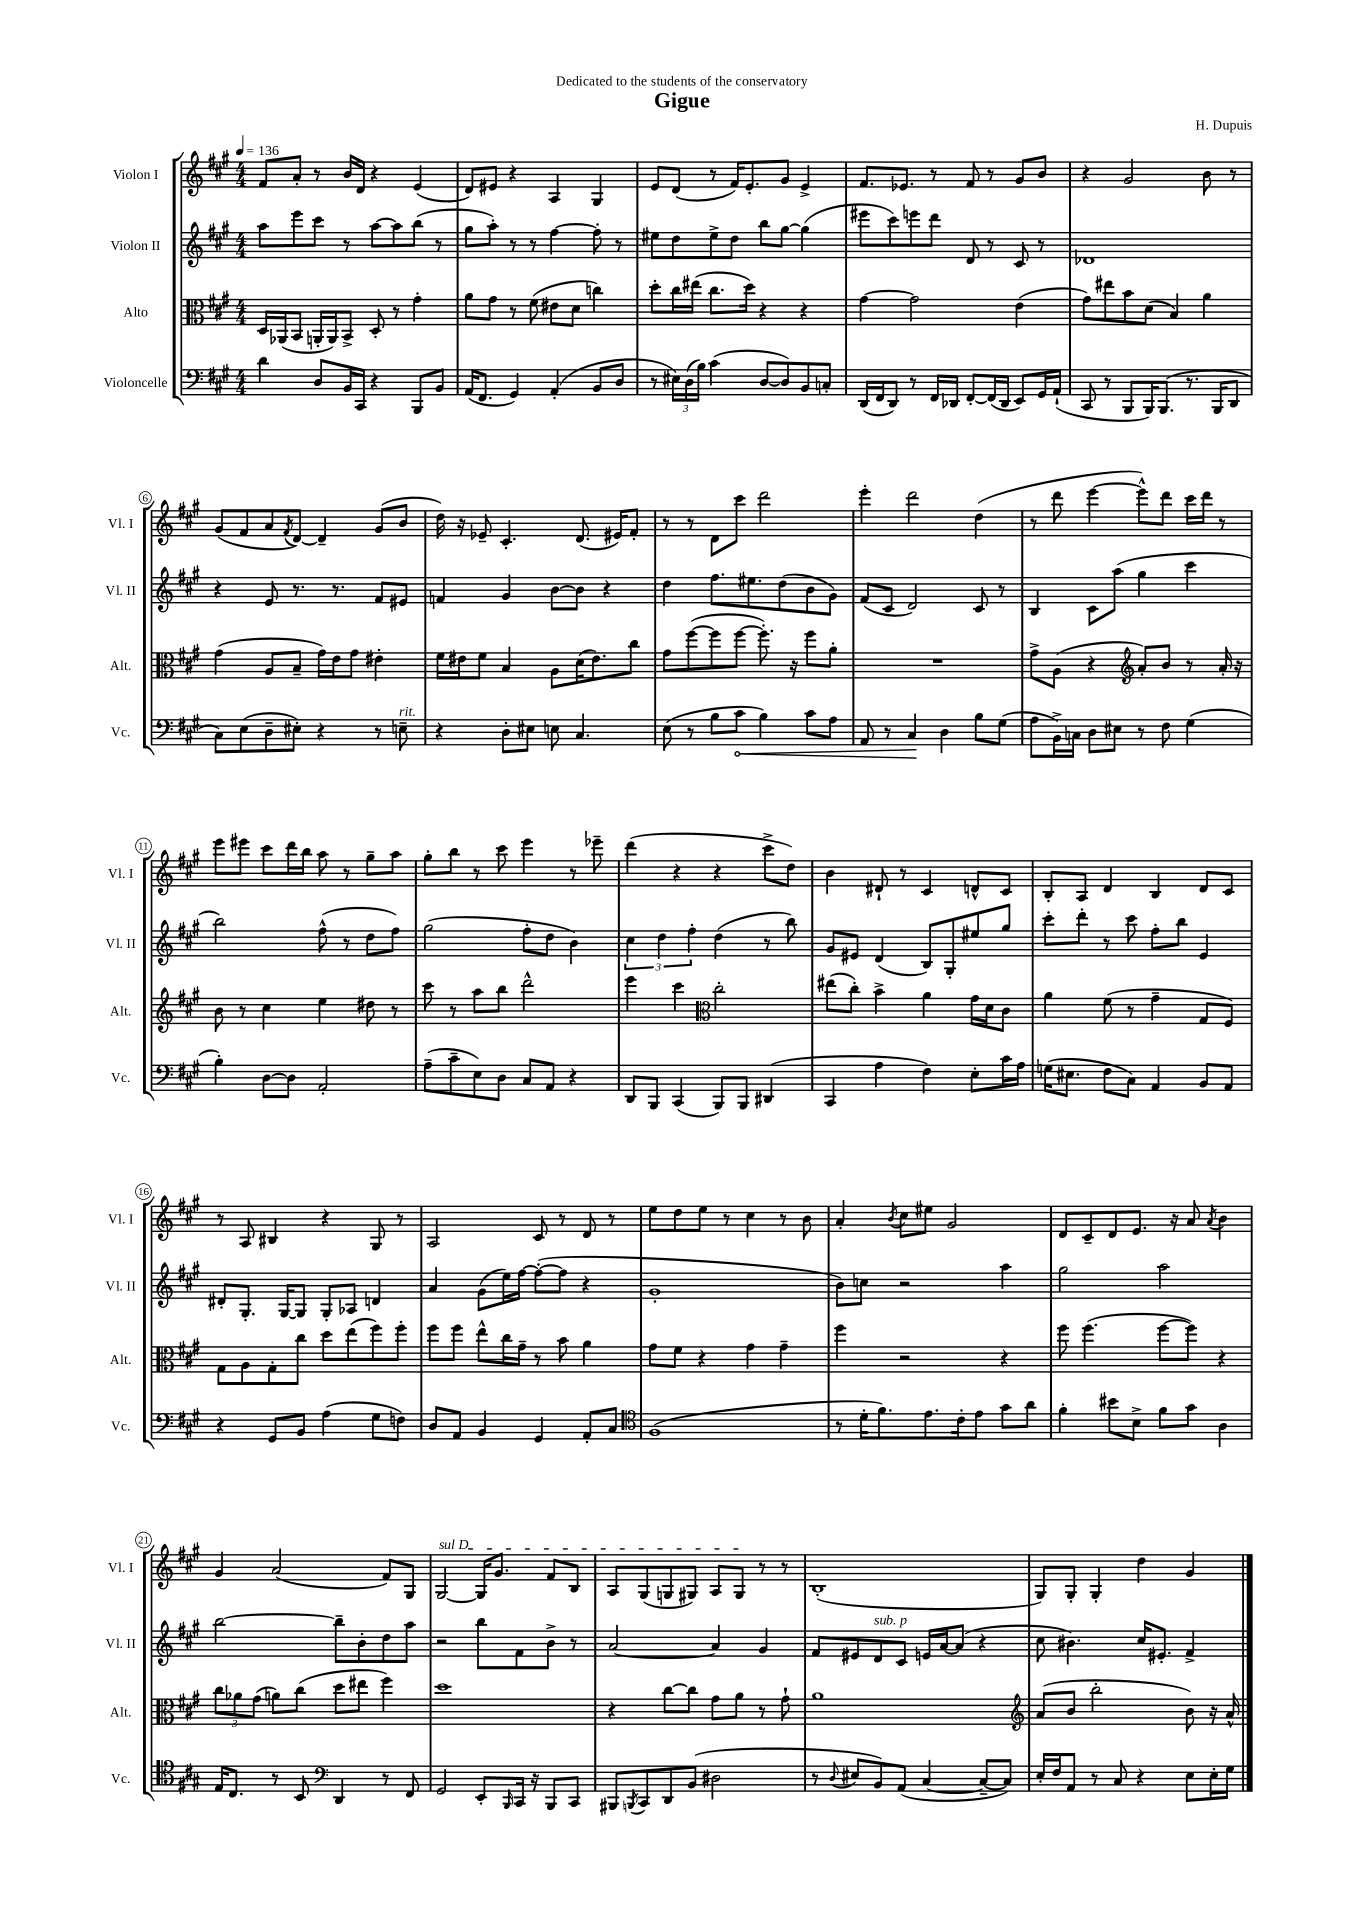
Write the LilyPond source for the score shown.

\header { title = "Gigue" composer = "H. Dupuis" dedication = "Dedicated to the students of the conservatory" }
<<
\new StaffGroup <<
\new Staff = "s0" \with { instrumentName = "Violon I" shortInstrumentName = "Vl. I" } {
    \clef treble \key a \major \numericTimeSignature \time 4/4 \tempo 4 = 136
    fis'8 a'8-. r8 b'16 d'16 r4 e'4( |
    d'8) eis'8 r4 a4 gis4 |
    e'8 d'8( r8 fis'16) e'8.-. gis'8 e'4-> |
    fis'8. ees'8. r8 fis'8 r8 gis'8 b'8 |
    r4 gis'2 b'8 r8 |
    gis'8( fis'8 a'8 \acciaccatura { fis'8 } d'8~) d'4-- gis'8( b'8 |
    d''16) r16 ees'8-- cis'4.-. d'8.( eis'16) fis'8-. |
    r8 r8 d'8 cis'''8 d'''2 |
    e'''4-. d'''2 d''4( |
    r8 d'''8 e'''4~ e'''8-^) d'''8 cis'''16 d'''16 r8 |
    e'''8 eis'''8 cis'''8 d'''16 b''16 a''8 r8 gis''8-- a''8 |
    gis''8-. b''8 r8 cis'''8 e'''4 r8 ees'''8-- |
    d'''4( r4 r4 cis'''8-> d''8) |
    b'4 dis'8-! r8 cis'4 d'8-^ cis'8 |
    b8-. a8 d'4 b4 d'8 cis'8 |
    r8 a8 bis4 r4 gis8 r8 |
    a2 cis'8 r8 d'8 r8 |
    e''8 d''8 e''8 r8 cis''4 r8 b'8 |
    a'4-. \acciaccatura { b'8 } cis''8 eis''8 gis'2 |
    d'8 cis'8-- d'8 e'8. r16 a'8 \acciaccatura { a'8 } b'4 |
    gis'4 a'2( fis'8) gis8 |
    \once \override TextSpanner.bound-details.left.text = \markup { \italic "sul D" } gis2~\startTextSpan gis16 gis'8. fis'8 b8 |
    a8 gis8( g8 gis8) a8 gis8\stopTextSpan r8 r8 |
    b1-.( |
    gis8) gis8-. gis4-. d''4 gis'4 \bar "|." |
}
\new Staff = "s1" \with { instrumentName = "Violon II" shortInstrumentName = "Vl. II" } {
    \clef treble \key a \major \numericTimeSignature \time 4/4
    a''8 e'''8 cis'''8 r8 a''8~ a''8 b''8( r8 |
    gis''8 a''8-.) r8 r8 fis''4~ fis''8-. r8 |
    eis''8 d''8 eis''8-> d''8 b''8 gis''8~ gis''4( |
    eis'''8 cis'''8) e'''8 d'''8 d'8 r8 cis'8 r8 |
    des'1 |
    r4 e'8 r8. r8. fis'8 eis'8 |
    f'4 gis'4 b'8~ b'8 r4 |
    d''4 fis''8. eis''8. d''8( b'8 gis'8) |
    fis'8( cis'8 d'2) cis'8 r8 |
    b4 cis'8 a''8( gis''4 cis'''4 |
    b''2) fis''8-^( r8 d''8 fis''8) |
    gis''2( fis''8-. d''8 b'4) |
    \tuplet 3/2 { cis''4 d''4 fis''4-. } d''4( r8 b''8) |
    gis'8 eis'8 d'4( b8) gis8-. eis''8 gis''8 |
    cis'''8-. d'''8-. r8 cis'''8 fis''8-. b''8 e'4 |
    dis'8-. gis8.-. gis16~ gis8 gis8-. aes8 d'4 |
    a'4 gis'8( e''16) fis''16~ fis''8~-.( fis''8 r4 |
    gis'1-. |
    b'8) c''8 r2 a''4 |
    gis''2 a''2 |
    b''2~ b''8-- b'8-. d''8 a''8 |
    r2 b''8 fis'8 b'8-> r8 |
    a'2~ a'4 gis'4 |
    fis'8 eis'8 d'8^\markup { \italic "sub. p" } cis'8 e'16 a'16~ a'8( r4 |
    cis''8 bis'4.) cis''16 eis'8.-. fis'4-> \bar "|." |
}
\new Staff = "s2" \with { instrumentName = "Alto" shortInstrumentName = "Alt." } {
    \clef alto \key a \major \numericTimeSignature \time 4/4
    d16 aes,16( b,8 a,16-. a,16) b,8-> d8-. r8 gis'4-. |
    a'8 gis'8 r8 fis'8( eis'8 d'8 c''4) |
    d''8-. cis''16 eis''16( cis''8. d''16) r4 r4 |
    gis'4~ gis'2 e'4( |
    gis'8) eis''8 b'8 d'8( b4) a'4 |
    gis'4( a8 b8-- gis'16) e'16 gis'8 eis'4-. |
    fis'16 eis'16 fis'8 b4 a8 d'16( eis'8.) cis''8 |
    gis'8 fis''8~( fis''8 fis''8~ fis''8.-.) r16 fis''8 a'8-. |
    R1 |
    gis'8-> a8( r4 \clef treble a'8-.) b'8 r8 a'16-. r16 |
    b'8 r8 cis''4 e''4 dis''8 r8 |
    cis'''8 r8 a''8 b''8 d'''2-^ |
    e'''4 cis'''4 \clef alto cis''2-. |
    eis''8( cis''8-.) b'4-> a'4 gis'16 d'16 cis'8 |
    a'4 fis'8( r8 gis'4-- gis8 fis8) |
    gis8 a8 gis8-. cis''8 d''8 e''8( fis''8) fis''8-. |
    fis''8 fis''8 e''8-^ cis''16 gis'16-- r8 b'8 a'4 |
    gis'8 fis'8 r4 gis'4 gis'4-- |
    fis''4 r2 r4 |
    fis''8 fis''4.( fis''8~ fis''8) r4 |
    \tuplet 3/2 { cis''8 aes'8 gis'8( } a'8) cis''8( d''8 eis''8 fis''4) |
    d''1 |
    r4 cis''8~ cis''8 gis'8 a'8 r8 gis'8-! |
    a'1 |
    \clef treble a'8( b'8 b''2-. b'8) r16 a'16-^ \bar "|." |
}
\new Staff = "s3" \with { instrumentName = "Violoncelle" shortInstrumentName = "Vc." } {
    \clef bass \key a \major \numericTimeSignature \time 4/4
    d'4 d8 b,16 cis,16 r4 b,,8 b,8 |
    a,16( fis,8. gis,4) a,4-.( b,8 d8 |
    r8 \tuplet 3/2 { eis16) d16( b16) } cis'4( d8~ d8) b,8 c8-. |
    d,16( fis,16 d,8) r8 fis,16 des,16 fis,8~-. fis,16( des,16 e,8) gis,16 a,16-!( |
    cis,8 r8 b,,8 b,,16) b,,8.( r8. b,,16 d,8 |
    cis8) e8( d8-- eis8-.) r4 r8 e8--^\markup { \italic "rit." } |
    r4 d8-. eis8 e8 cis4. |
    e8( r8 b8 \once \override Hairpin.circled-tip = ##t cis'8\< b4) cis'8 a8 |
    a,8 r8 cis4\! d4 b8 gis8( |
    a8 b,16->) c16 d8 eis8 r8 fis8 gis4( |
    b4-.) d8~ d8 a,2-. |
    a8--( cis'8-- e8) d8 cis8 a,8 r4 |
    d,8 b,,8 cis,4( b,,8) b,,8 dis,4( |
    cis,4 a4 fis4) e8-. cis'16 a16 |
    g16( eis8. fis8 cis8) a,4 b,8 a,8 |
    r4 gis,8 b,8 a4( gis8 f8) |
    d8 a,8 b,4 gis,4 a,8-. cis8 |
    \clef tenor fis1( |
    r8 d'16-. fis'8.) e'8. cis'16-. e'8 gis'8 a'8 |
    fis'4-. bis'8 b8-> fis'8 gis'8 a4 |
    e16 cis8. r8 b,8 \clef bass d,4 r8 fis,8 |
    gis,2 e,8-. \grace { b,,16 } cis,16 r16 b,,8 cis,8 |
    bis,,8 \acciaccatura { b,,8 } cis,8 d,8 b,8( dis2 |
    r8 \appoggiatura { d8 } eis8 b,8) a,8( cis4~ cis8~-- cis8) |
    e16-. fis16 a,8 r8 cis8 r4 e8 e16-. gis16 \bar "|." |
}
>>
>>
\layout { \context { \Score \override BarNumber.stencil = #(make-stencil-circler 0.1 0.3 ly:text-interface::print) } }
